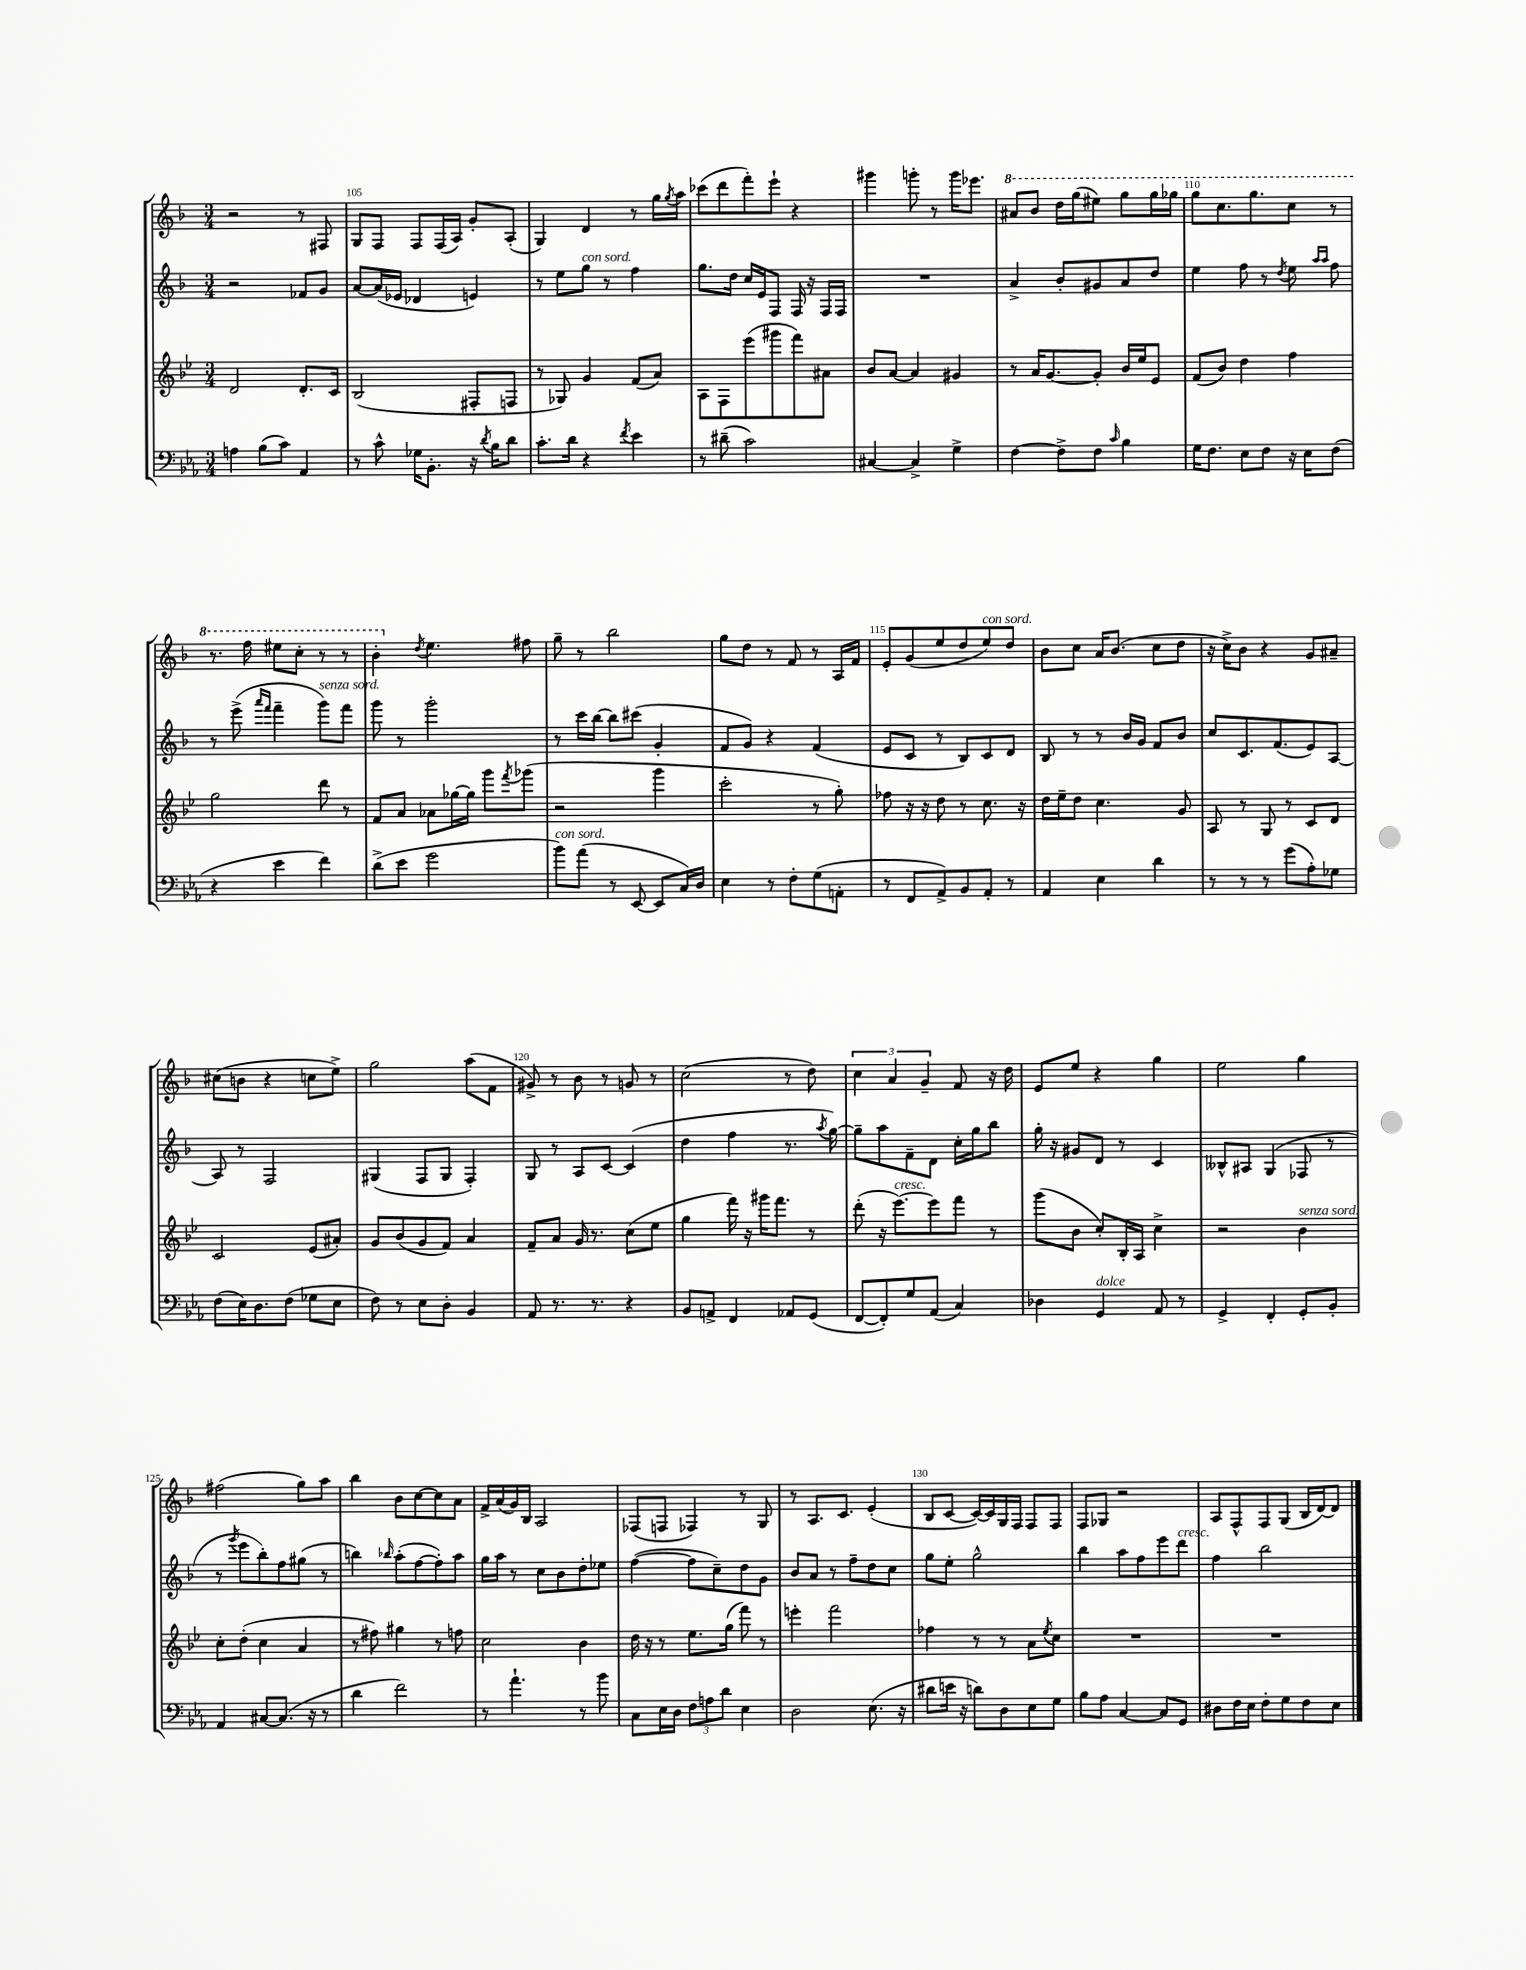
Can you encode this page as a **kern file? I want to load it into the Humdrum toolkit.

**kern	**kern	**kern	**kern
*part4	*part3	*part2	*part1
*staff4	*staff3	*staff2	*staff1
*clefF4	*clefG2	*clefG2	*clefG2
*k[b-e-a-]	*k[b-e-]	*k[b-]	*k[b-]
*M3/4	*M3/4	*M3/4	*M3/4
=104	=104	=104	=104
4An\	2d/	2r	2r
(8B-\L	.	.	.
8c\J)	.	.	.
4AA-/	8.d'/L	8f-X/L	8r
.	.	8g/J	8F#X/
.	16c/Jk	.	.
=105	=105	=105	=105
8r	(2B-/	[8a/L	8G/L
8c^^\	.	(16a/L]	8F/J
.	.	16e-X/JJ	.
16G-X\KL	.	4d-X/	8F/L
8.BB-'\J	.	.	.
.	.	.	(16F/L
.	.	.	16A/JJ)
16r	8F#X'/L	4en/)	8g'/L
8qd/	.	.	.
16B-\KL	.	.	.
8d\J	8Fn/J	.	(8A'/J
=106	=106	=106	=106
8.c'\L	8r	8r	4G/)
.	8G-X/)	8ee\L	.
16d\Jk	.	.	.
!	!	!LO:TX:a:i:t=con sord.	!
4r	4g/	8gg\J	4d/
.	.	8r	.
8qf/	.	.	.
4e-\	(8f/L	4ff\	8r
.	8a/J)	.	16gg\LL
.	.	.	8qgg/
.	.	.	16aa\JJ
=107	=107	=107	=107
8r	8A\L	8.gg\L	(8ccc-X\L
(8d#X~\	8F\	.	8ddd\
.	.	16dd\Jk	.
2c\)	(8eee-\	16cc/LL	8fff'\)
.	.	16e/J	.
.	8ggg#X\	8F/J	8eee`\J
.	8fff\)	16F/	4r
.	.	16r	.
.	8a#X\J	16F/LL	.
.	.	16F/JJ	.
=108	=108	=108	=108
[4C#X/	8b-/L	2.r	4ggg#X\
.	[8a/J	.	.
4C#^/]	4a/]	.	8gggn'\
.	.	.	8r
4G^\	4g#X/	.	16ggg\KL
.	.	.	8.eee-X\J
=109	=109	=109	=109
*	*	*	*8va
[4F\	8r	4a^/	8aa#X/L
.	16a/KL	.	8bb-/J
.	[8.g/	.	.
8F^\L]	.	8b-'/L	16ddd\LL
.	.	.	(16ggg\J
8F\J	8g'/J]	8g#X/	8eee#X\J)
16qqc/	.	.	.
4B-\	16b-/LL	8a/	8ggg\L
.	16ee-/J	.	.
.	8e-/J	8dd/J	16ggg\L
.	.	.	16ggg-X\JJ
=110	=110	=110	=110
16G\KL	(8f/L	4ee\	8ggg\L
8.F\J	.	.	.
.	8b-/J)	.	8.ccc\
8E-\L	4dd\	8ff\	.
.	.	.	8.ggg\
8F\J	.	8r	.
.	.	8qdd/	.
16r	4ff\	8ee\	8ccc\J
16E-\KL	.	.	.
.	.	16qqaa/LL	.
.	.	16qqaa/JJ	.
(8F\J	.	8ff\	8r
!!LO:LB:g=z
=111	=111	=111	=111
4r	2gg\	8r	8.r
.	.	(8eee^\	.
.	.	.	16fff\
.	.	16qqaaa/LL	.
.	.	16qqfff/JJ	.
4e-\	.	4fff~\	8eee#X\L
.	.	.	8ccc'\J
!	!	!LO:TX:a:i:t=senza sord.	!
4f\)	8ddd\	8ggg\L)	8r
.	8r	8fff\J	8r
=112	=112	=112	=112
(8d^\L	8f/L	8ggg\	4bb-'\
8e-\J	8a/J	8r	.
*	*	*	*X8va
.	.	.	8qdd/
2g\	8a-X\L	2ggg'\	4.ee\
.	[16gg-X\L	.	.
.	16gg-\JJ]	.	.
.	8ggg\L	.	.
.	8qfff/	.	.
.	(8ggg-X\J	.	8ff#X\
=113	=113	=113	=113
!LO:TX:a:i:t=con sord.	!	!	!
8b-\L)	2r	8r	8gg~\
(8a-\J	.	16ccc\LL	8r
.	.	[16bb-\JJ	.
8r	.	8bb-\L]	2bb-\
[8EE-/	.	(8ccc#X\J	.
8EE-/L]	4ggg\	4g'/	.
16C/L)	.	.	.
16D/JJ	.	.	.
=114	=114	=114	=114
4E-\	2ccc'\	8f/L	8gg\L
.	.	8g/J)	8dd\J
8r	.	4r	8r
8F'\L	.	.	8f/
(8G\	8r	(4f/	8r
8AAn'\J	8gg'\)	.	16A/LL
.	.	.	16f/JJ
=115	=115	=115	=115
8r	8ff-X\	8e/L	8e'/L
8FF/L	16r	8c/J	(8g/
.	16r	.	.
8AA-^/)	8dd\	8r	8ee/
8BB-/	8r	8B-/L)	8dd/
!	!	!	!LO:TX:a:i:t=con sord.
8AA-'/J	8.cc\	8c/	8ee/)
8r	.	8d/J	8dd/J
.	16r	.	.
=116	=116	=116	=116
4AA-/	16dd\LL	8B-/	8b-\L
.	16ee-~\J	.	.
.	8dd\J	8r	8cc\J
4E-\	4.cc\	8r	16a/KL
.	.	.	(8.b-/J
.	.	16b-/LL	.
.	.	16g/JJ	.
4d\	.	8f/L	8cc\L
.	8g/	8b-/J	8dd\J
=117	=117	=117	=117
8r	8A/	8cc/L	16r
.	.	.	16cc^\KL)
8r	8r	8.c/	8b-\J
8r	8G/	.	4r
.	.	(8.f/	.
(8g\L	8r	.	.
8A-'\)	8c/L	8e/)	8g/L
8G-X\J	8d/J	[8A/J	8a#X~/J
!!LO:LB:g=z
=118	=118	=118	=118
(8F\L	2c/	8A/]	(8cc#X\L
16E-\K)	.	8r	8bn\J
8.D\	.	.	.
.	.	2F/	4r
(8F\J	.	.	.
8G-X\L	(8e-/L	.	8ccn\L
8E-\J	8a#X'/J)	.	8ee^\J)
=119	=119	=119	=119
8F\)	8g/L	(4G#X/	2gg\
8r	(8b-/	.	.
8E-\L	8g/	8F/L	.
8D'\J	8f/J)	8G#/J	.
4BB-/	4a/	4F'/)	(8aa\L
.	.	.	8f\J
=120	=120	=120	=120
8AA-/	8f~/L	8G/	8g#X^/)
8.r	8a/J	8r	8r
.	16g/	8A/L	8b-\
8.r	8.r	.	.
.	.	[8c/J	8r
4r	(8cc\L	(4c/]	8gn/
.	8ee-\J	.	8r
=121	=121	=121	=121
8BB-/L	4gg\	4dd\	(2cc\
8AAn^/J	.	.	.
4FF/	16fff\)	4ff\	.
.	16r	.	.
.	16ggg#X\KL	.	.
.	8.fff\J	.	.
8AA-X/L	.	8.r	8r
(8GG/J	8r	.	8dd\)
.	.	8qaa/	.
.	.	[16gg\)	.
=122	=122	=122	=122
[8FF/L	(8ddd'\	8gg~\L]	6cc\
8FF'/])	16r	8aa\	.
.	.	.	6a/
!	!LO:TX:a:i:t=cresc.	!	!
.	[8.eee-\L)	.	.
8G/	.	8f~\	.
.	.	.	6g~/
(8AA-/J	8eee-\]	8d\J	.
4C/)	8fff\J	16cc'\LL	8f/
.	.	16gg\J	.
.	8r	8bb-\J	16r
.	.	.	16dd\
=123	=123	=123	=123
4D-X\	(8ggg\L	16gg'\	8e/L
.	.	16r	.
.	8b-\J	8g#X/L	8ee/J
!LO:TX:a:i:t=dolce	!	!	!
4GG/	8cc'/L)	8d/J	4r
.	16B-'/L	8r	.
.	16A/JJ	.	.
8AA-/	4cc^\	4c/	4gg\
8r	.	.	.
=124	=124	=124	=124
4GG^/	2r	8B--X^^/L	2ee\
.	.	8A#X/J	.
4FF'/	.	(4G/	.
!	!LO:TX:a:i:t=senza sord.	!	!
8GG'/L	4b-\	8F-X/	4gg\
8BB-'/J	.	8r	.
!!LO:LB:g=z
=125	=125	=125	=125
4AA-/	8cc'\L	8r	(2ff#X\
.	.	8qggg/	.
.	(8dd'\J	8eee\L	.
[8C#X/L	4cc\	8bb-'\)	.
(8.C#/J]	.	8ff\	.
.	4a/	(8gg#X\J	8gg\L)
16r	.	.	.
8r	.	8r	8aa\J
=126	=126	=126	=126
4d\	8r	4bbn\)	4bb-\
.	8ff#X\)	.	.
.	.	16qqbb-X/	.
2f\)	4gg#X\	(8aa'\L	8b-\L
.	.	[8ff\	[8cc\
.	8r	8ff'\])	8cc\]
.	8ffn\	8aa\J	8a\J
=127	=127	=127	=127
8r	2cc\	16gg\LL	16f^/LL
.	.	16aa\JJ	(16a/
4.a-`\	.	8r	16g/)
.	.	.	16B-/JJ
.	.	8cc\L	2A/
.	.	8b-\	.
8r	4b-\	8dd'\	.
8b-\	.	8ee-X\J	.
=128	=128	=128	=128
8C\L	16dd\	([4ff\	(8F-X/L
.	16r	.	.
16E-\L	8r	.	8Fn/J
16D\JJ	.	.	.
12F\L	8.ee-\L	8ff\L]	4F-X/)
12An\	.	.	.
.	.	8cc~\)	.
12d\J	.	.	.
.	(16gg\Jk	.	.
4E-\	8fff\)	8dd\	8r
.	8r	8g\J	8G/
=129	=129	=129	=129
2D\	4eeen'\	8b-/L	8r
.	.	8a/J	8.A/L
.	2fff\	8r	.
.	.	.	8.c/J
.	.	8ff~\L	.
(8.E-\	.	8dd\	(4e'/
.	.	8cc\J	.
16r	.	.	.
=130	=130	=130	=130
8d#X\L	4ff-X\	8gg\L	8B-/L
16en\Jk	.	8ee'\J	[8c/J
16r	.	.	.
8dn\L)	8r	2gg^^\	16c/LL_)
.	.	.	16c/]
8D\	8r	.	16G/
.	.	.	16F/JJ
8E-\	8a\L	.	8F/L
.	8qee-/	.	.
8G\J	8cc\J	.	8F/J
=131	=131	=131	=131
8B-\L	2.r	4bb-\	8F/L
8A-\J	.	.	8G-X/J
[4C/	.	8aa\L	2r
.	.	8ff\	.
8C/L]	.	8eee\	.
!	!	!LO:TX:a:i:t=cresc.	!
8GG/J	.	8ddd\J	.
=132	=132	=132	=132
8D#X\L	2.r	4ff\	8A/L
16F\L	.	.	8F^^/
16E-\JJ	.	.	.
8F'\L	.	2bb-\	8F/
8G\	.	.	(8G/J
8F\	.	.	16B-/LL
.	.	.	[16d/J)
8E-\J	.	.	8d/J]
==	==	==	==
*-	*-	*-	*-
